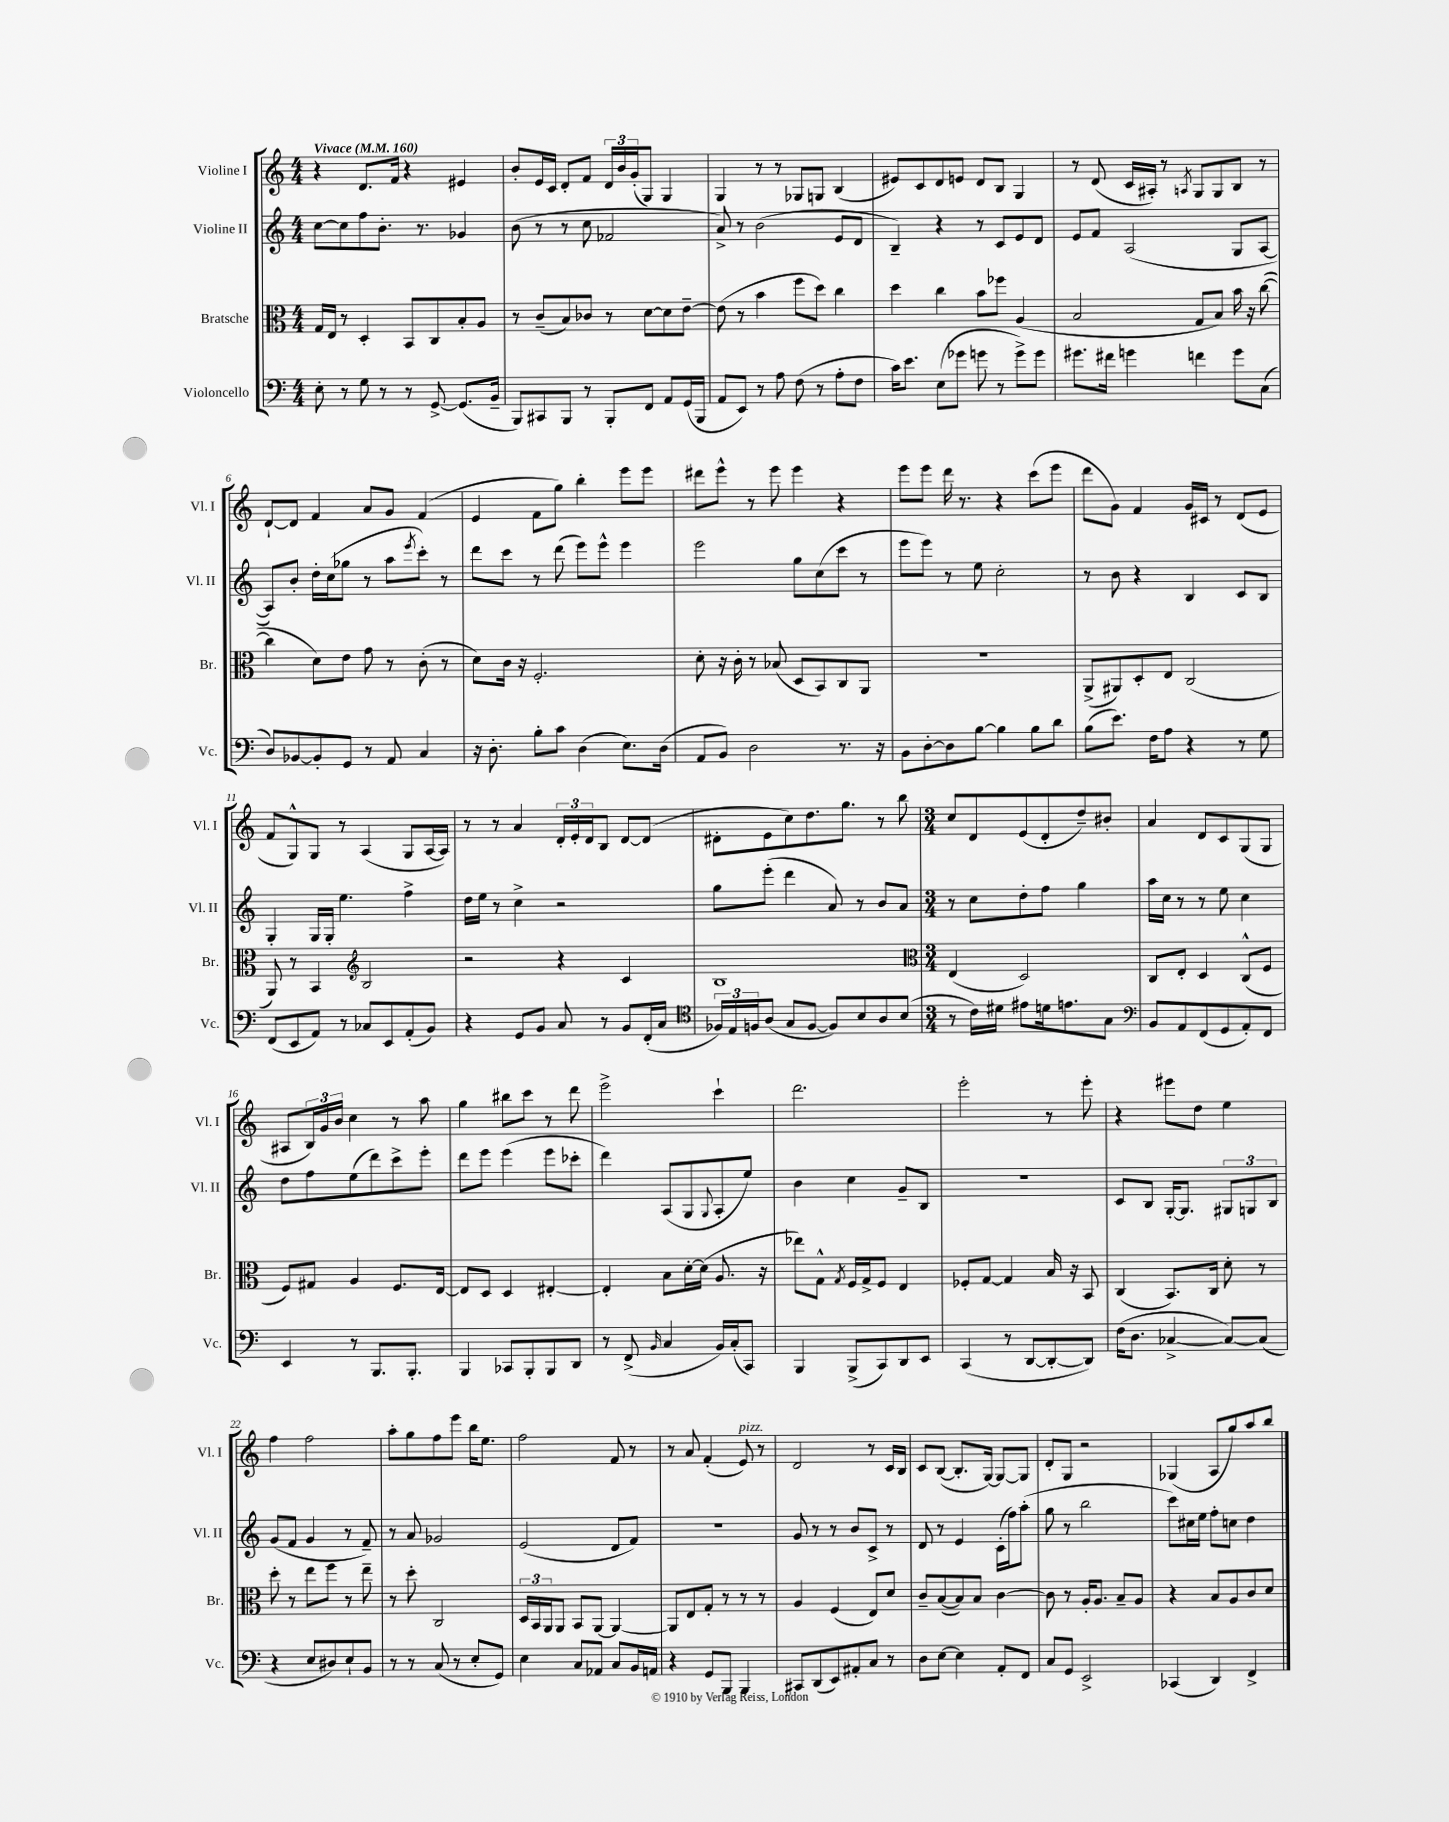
<<
\new StaffGroup <<
\new Staff = "s0" \with { instrumentName = "Violine I" shortInstrumentName = "Vl. I" } {
    \clef treble \key c \major \numericTimeSignature \time 4/4 \tempo "Vivace" 4 = 160
    r4 d'8. f'16 r4 eis'4 |
    b'8-. e'16 c'16 d'8-. f'8 \tuplet 3/2 { d'16 b'16 g'16-.( } g8) g4 |
    g4 r8 r8 ges8 g8 b4( |
    eis'8) c'8 d'8 e'8 d'8 b8 g4 |
    r8 d'8( c'16 ais16-.) r8 \acciaccatura { a8 } g8 g8 b8 r8 |
    d'8~-! d'8 f'4 a'8 g'8 f'4( |
    e'4 f'8 g''8) b''4-. e'''8 e'''8 |
    dis'''8 e'''8-^ r8 e'''8 e'''4 r4 |
    e'''8 e'''8 d'''16 r8. r4 c'''8( e'''8 |
    d'''8 g'8) f'4 g'16 cis'16 r8 d'8( e'8 |
    f'8 g8-^) g8 r8 a4( g8 a16~ a16) |
    r8 r8 a'4 \tuplet 3/2 { d'16-. e'16-. d'16 } b8 d'8~ d'8( |
    dis'8-. e'8 c''8) d''8. g''8. r8 b''8 |
    \numericTimeSignature \time 3/4 c''8 d'8 e'8( d'8-. d''8--) bis'8-. |
    a'4 d'8 c'8 g8( g8 |
    ais8 \tuplet 3/2 { b16) g'16 b'16 } c''4 r8 a''8 |
    g''4 bis''8 c'''8 r8 d'''8 |
    e'''2-> c'''4-! |
    d'''2. |
    e'''2-. r8 e'''8-. |
    r4 eis'''8 d''8 e''4 |
    f''4 f''2 |
    a''8-. g''8 f''8 e'''8 b''16 e''8. |
    f''2 f'8 r8 |
    r8 a'8 f'4-.( e'8^\markup { \italic "pizz." }) r8 |
    d'2 r8 c'16 b16 |
    c'8 b8~( b8.-. g16~) g8~ g8 |
    d'8-. g8 r2 |
    ges4( a8 g''8) a''8 b''8 \bar "|." |
}
\new Staff = "s1" \with { instrumentName = "Violine II" shortInstrumentName = "Vl. II" } {
    \clef treble \key c \major \numericTimeSignature \time 4/4
    c''8~ c''8 f''8 b'8.-. r8. ges'4 |
    b'8( r8 r8 c''8 fes'2 |
    a'8->) r8 b'2( e'8 d'8 |
    b4--) r4 r8 c'8 e'8 d'8 |
    e'8 f'8 a2( g8 a8~ |
    a8) b'8-. d''16-. c''16( ges''8 r8 a''8 \acciaccatura { e'''8 } c'''8-.) r8 |
    d'''8 c'''8 r8 d'''8( e'''8) e'''8-^ e'''4 |
    e'''2 g''8 c''8( c'''8 r8 |
    e'''8 e'''8) r8 e''8 c''2-. |
    r8 b'8 r4 b4 c'8 b8 |
    g4-. g16 g16-. e''4. f''4-> |
    d''16 e''16 r8 c''4-> r2 |
    g''8 e'''8-.( d'''4 a'8) r8 b'8 a'8 |
    \numericTimeSignature \time 3/4 r8 c''8 d''8-. f''8 g''4 |
    a''16 c''16 r8 r8 e''8 c''4 |
    d''8 f''8 e''8( d'''8) c'''8-> e'''8-. |
    d'''8 e'''8 e'''4( e'''8 ces'''8-. |
    d'''4) a8( g8 \appoggiatura { g8 } a8-. e''8) |
    b'4 c''4 g'8-- b8 |
    r2. |
    c'8 b8 g16~-. g8. \tuplet 3/2 { gis8 g8 b8 } |
    g'8( f'8 g'4 r8 f'8--) |
    r8 a'8 ges'2 |
    e'2( d'8 f'8) |
    R2. |
    g'8 r8 r8 b'8 c'8-> r8 |
    d'8 r8 e'4 c'16-.( f''16) a''8-.( |
    g''8 r8 b''2 |
    c'''8) cis''16 e''16 f''8-. c''8 d''4 \bar "|." |
}
\new Staff = "s2" \with { instrumentName = "Bratsche" shortInstrumentName = "Br." } {
    \clef alto \key c \major \numericTimeSignature \time 4/4
    g16 e16 r8 d4-. b,8 c8 b8-. a8 |
    r8 c'8--( b8) ces'8 r8 d'8~ d'8 e'8~-- |
    e'8( r8 b'4 f''8 d''8) c''4 |
    d''4 c''4 b'8 fes''8 a4( |
    b2 g8 b8) b'16 r16 c''8~( |
    c''4 d'8) e'8 g'8 r8 c'8-.( r8 |
    d'8) c'16 r16 f2.-. |
    d'8-. r16 c'16-. r8 bes8( d8 b,8) c8 a,8 |
    R1 |
    a,8->( ais,8) d8-. e8 c2( |
    a,8) r8 b,4 \clef treble b2 |
    r2 r4 c'4 |
    b1 |
    \numericTimeSignature \time 3/4 \clef alto e4( d2) |
    c8 e8-. d4 c8-^( f8 |
    f8) gis8 a4 f8. e16~ |
    e8 d8 d4 eis4~-. |
    eis4-. b8 d'16~-. d'16( a8. r16 |
    ees''8) g8-^ \acciaccatura { g8 } f16 g16-> f8 e4 |
    fes8-. g8~ g4 b16 r16 b,8 |
    c4( b,8.) c16 d'8-. r8 |
    d''8-. r8 e''8 f''8 r8 e''8-- |
    r8 d''8-. c2 |
    \tuplet 3/2 { d16 b,16 a,16 } a,8 b,8 a,8~ a,4~ |
    a,8 e8 g8-. r8 r8 r8 |
    a4 f4( e8) d'8 |
    c'8-- b8~( b8) b8 c'4~ |
    c'8 r8 a16-. a8. b8-- a8 |
    r4 b8 a8 c'8 d'8 \bar "|." |
}
\new Staff = "s3" \with { instrumentName = "Violoncello" shortInstrumentName = "Vc." } {
    \clef bass \key c \major \numericTimeSignature \time 4/4
    e8-. r8 g8 r8 r8 g,8~-> g,8.( b,16-- |
    b,,8) cis,8 b,,8 r8 b,,8-. f,8 a,8 g,16( b,,16 |
    a,8 e,8) r8 a8 f8( r8 a8-. f8 |
    c'16) e'8. e8( ges'8 g'8 r8 g'8->) g'8 |
    gis'8. fis'16 g'4 f'4 g'8 c8( |
    d8) bes,8~ bes,8-. g,8 r8 a,8 c4 |
    r16 d8.-. b8-. c'8 d4( e8.) d16( |
    a,8 b,8) d2 r8. r16 |
    b,8 d8~-. d8 b8~ b4 b8 d'8 |
    b8( e'8.) f16 a8 r4 r8 g8 |
    f,8( e,8 a,8) r8 ces8 e,8 a,8-.( b,8) |
    r4 g,8 b,8 c8 r8 b,8 f,16-.( c16 |
    \clef tenor \tuplet 3/2 { fes16) e16 f16 } a8( g8 f8~ f8) b8 a8 b8( |
    \numericTimeSignature \time 3/4 r8 c'16) dis'16 eis'8 d'16 e'8. g8 |
    \clef bass b,8 a,8 f,8( g,8 a,8-.) f,8 |
    e,4 r8 b,,8. b,,8.-. |
    b,,4 ces,8 b,,8-. b,,8 d,8 |
    r8 f,8->( \grace { b,16 } c4 b,16) c16-.( c,8) |
    b,,4 b,,8->( c,8) d,8 e,8 |
    c,4( r8 d,8~ d,8~-. d,8) |
    f16( d8. ces4~-> ces8~) ces8( |
    r4 e8 dis8) e8-! b,8 |
    r8 r8 c8( r8 e8-. g,8) |
    e4 c8 aes,8 c8 b,16 a,16 |
    r4 g,8 b,,8 b,,4 |
    cis,8 d,8( e,8) ais,8-. c8 r8 |
    d8 e8~ e4 a,8-. f,8 |
    c8 g,8 e,2-> |
    ces,4( d,4) f,4-> \bar "|." |
}
>>
>>
